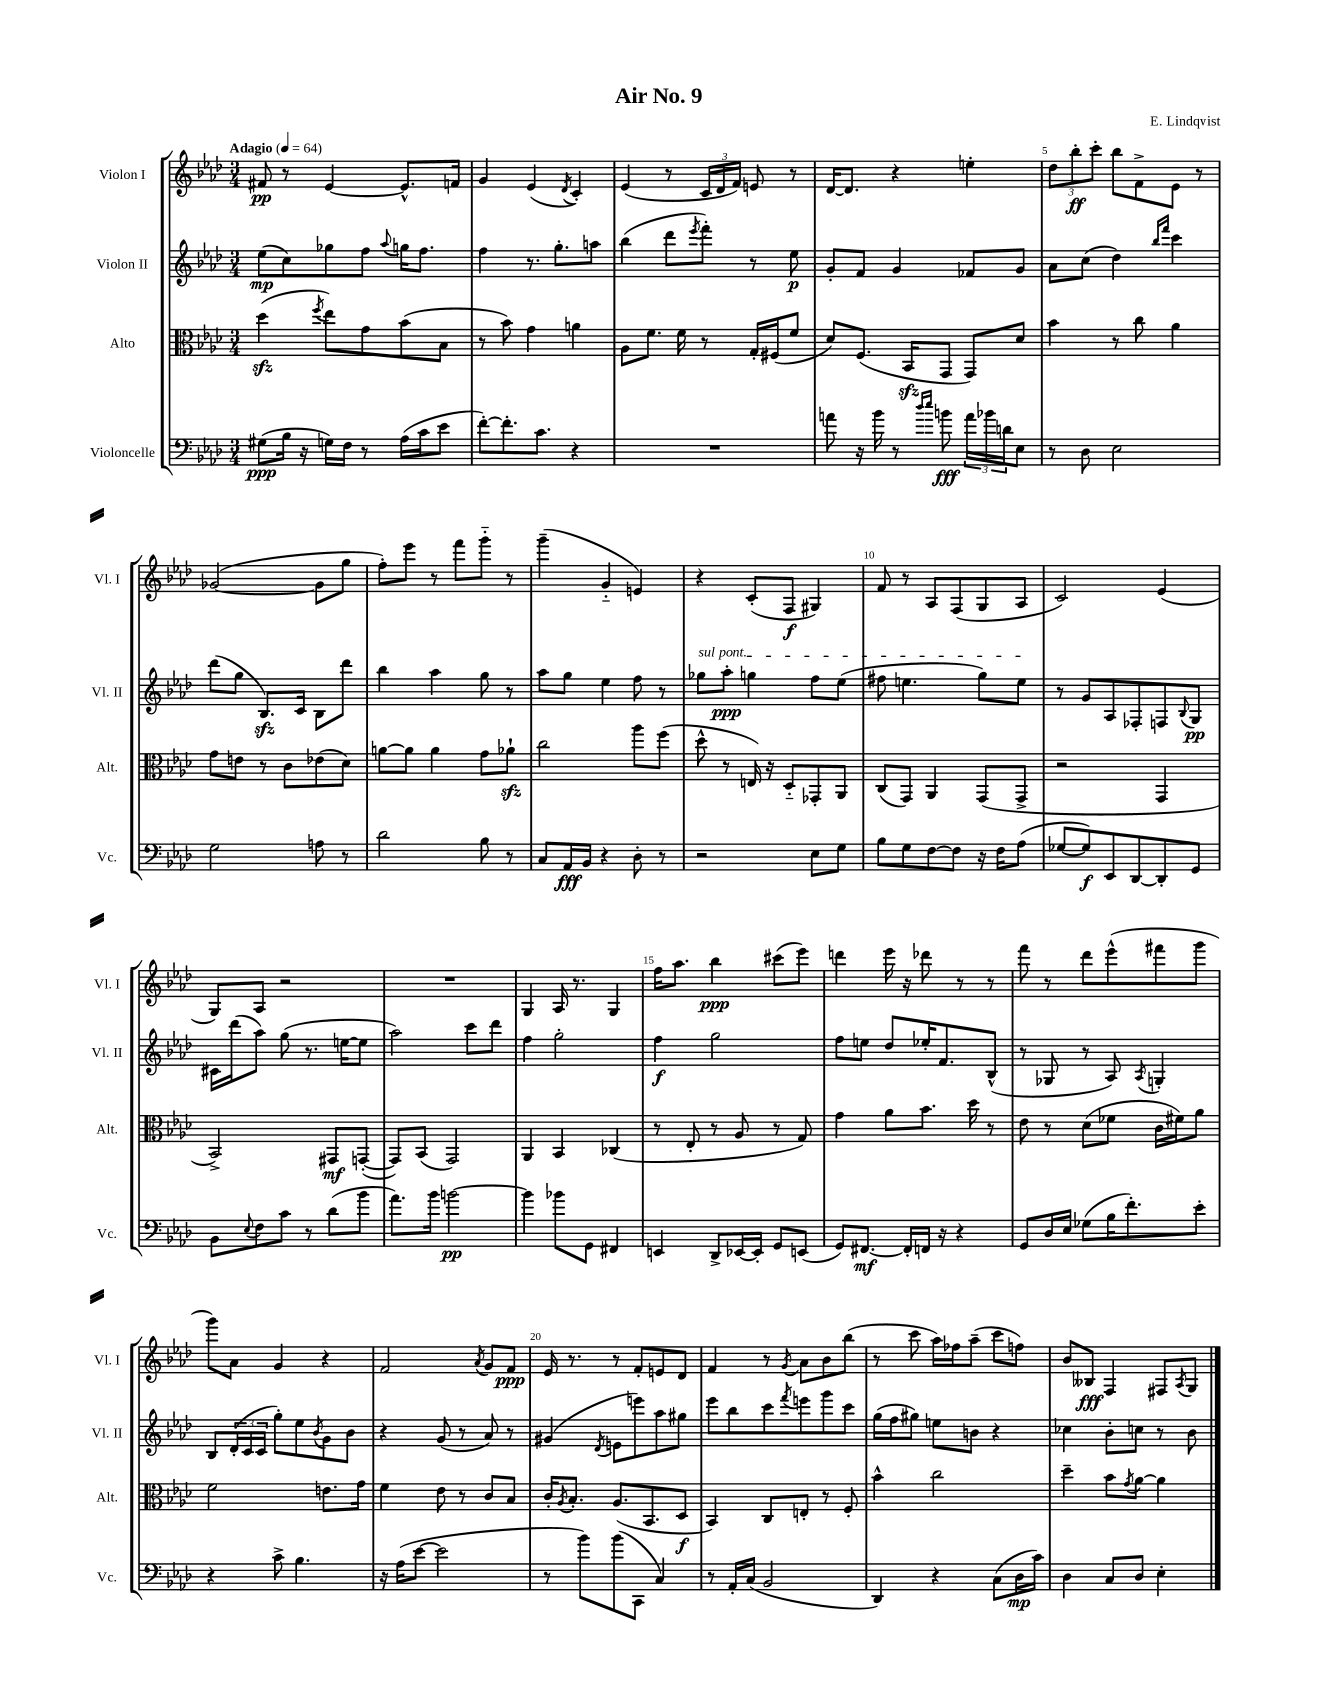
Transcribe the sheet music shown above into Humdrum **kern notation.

**kern	**kern	**kern	**kern
*staff4	*staff3	*staff2	*staff1
*clefF4	*clefC3	*clefG2	*clefG2
*k[b-e-a-d-]	*k[b-e-a-d-]	*k[b-e-a-d-]	*k[b-e-a-d-]
*M3/4	*M3/4	*M3/4	*M3/4
*MM64	*MM64	*MM64	*MM64
(8G#	(4dd-	(8ee-	8f#
16B-	.	8cc)	8r
16r	.	.	.
.	8qff	.	.
16G)	8ee-)	8gg-	[4e-
16F	.	.	.
8r	8g	8ff	.
.	.	8qqaa-	.
(16A-	(8b-	16gg	8.e-^^]
16c	.	8.ff	.
8e-	8B-	.	.
.	.	.	16f
=	=	=	=
[8f')	8r	4ff	4g
8.f']	8b-)	.	.
.	4g	8.r	(4e-
8.c	.	.	.
.	.	8.gg'	.
.	.	.	8qd-
4r	4a	.	4c')
.	.	8aa	.
=	=	=	=
2.r	8A-	(4bb-	(4e-
.	8.f	.	.
.	.	8ddd-	8r
.	16f	.	.
.	.	8qeee-	.
.	8r	8fff')	24c
.	.	.	24d-
.	.	.	24f)
.	16G'	8r	8e
.	(16F#	.	.
.	8f	8ee-	8r
=	=	=	=
8a	8d-)	8g'	[16d-
.	.	.	8.d-]
16r	(8.F	8f	.
16b-	.	.	.
8r	.	4g	4r
.	16BB-	.	.
16qqdd-	.	.	.
16qqee-	.	.	.
8b	8GG	.	.
24a	8GG)	8f-	4ee'
24b-	.	.	.
24d	.	.	.
8E-	8d-	8g	.
=	=	=	=
8r	4b-	8a-	12dd-
.	.	.	12bb-'
8D-	.	(8cc	.
.	.	.	12ccc'
2E-	8r	4dd-)	8bb-
.	8cc	.	8f^
.	.	16qqbb-	.
.	.	16qqfff	.
.	4a-	4ccc	8e-
.	.	.	8r
=	=	=	=
2G	8g	(8ddd-	([2g-
.	8e	8gg	.
.	8r	8.B-)	.
.	8c	.	.
.	.	16c	.
8A	(8e-	8B-	8g-]
8r	8d-)	8ddd-	8gg
=	=	=	=
2d-	[8a	4bb-	8ff')
.	8a]	.	8eee-
.	4a	4aa-	8r
.	.	.	8fff
8B-	8g	8gg	8ggg'~
8r	8a-`	8r	8r
=	=	=	=
8C	2cc	8aa-	(4ggg~
16AA-	.	8gg	.
16BB-	.	.	.
4r	.	4ee-	4g'~
8D-'	8aa-	8ff	4e)
8r	(8ff	8r	.
=	=	=	=
2r	8dd-^^	8gg-	4r
.	8r	8aa-'	.
.	16E)	4gg	(8c'
.	16r	.	.
.	8D-'~	.	8F
8E-	8GG-'	8ff	4G#)
8G	8AA-	(8ee-	.
=	=	=	=
8B-	(8C	8ff#	8f
8G	8GG)	4.ee	8r
[8F	4AA-	.	8A-
8F]	.	.	(8F
16r	(8GG	8gg)	8G
16F	.	.	.
(8A-	8GG^	8ee	8A-
=	=	=	=
[8G-	2r	8r	2c)
8G-])	.	8g	.
8EE-	.	8A-	.
[8DD-	.	8F-'	.
8DD-']	4GG	8F	(4e-
.	.	8qqB-	.
8GG	.	8G	.
=	=	=	=
8BB-	2BB-^)	16c#	8G)
.	.	(16ddd-	.
8qqE-	.	.	.
8F	.	8aa-)	8A-
8c	.	(8gg	2r
8r	.	8.r	.
(8d-	8GG#	.	.
.	.	[16ee	.
8b-	([8GG'	8ee]	.
=	=	=	=
8.a-)	8GG])	2aa-)	2.r
.	(8BB-	.	.
16b-	.	.	.
[2b	2GG)	.	.
.	.	8ccc	.
.	.	8ddd-	.
=	=	=	=
4b]	4AA-	4ff	4G
8b-	4BB-	2gg'	16A-
.	.	.	8.r
8GG	.	.	.
4FF#	(4C-	.	4G
=	=	=	=
4EE	8r	4ff	16ff
.	.	.	8.aa-
.	8E-'	.	.
8DD-^	8r	2gg	4bb-
[16EE-	8A-	.	.
16EE-']	.	.	.
8GG	8r	.	(8ccc#
(8EE	8G)	.	8eee-)
=	=	=	=
8GG)	4g	8ff	4ddd
[8.FF#	.	8ee	.
.	8a-	8dd-	16eee-
16FF#']	.	.	16r
16FF	8.b-	16ee-'	8ddd-
16r	.	8.f	.
4r	.	.	8r
.	16dd-	.	.
.	8r	(8B-^^	8r
=	=	=	=
8GG	8e-	8r	8fff
16D-	8r	8G-	8r
16E-	.	.	.
(8G-	(8d-	8r	8ddd-
16B-	8f-	8A-)	(8eee-^^
8.f')	.	.	.
.	.	8qA-	.
.	16c	4G'	8fff#
.	16f#)	.	.
8e-'	8a-	.	8ggg
=	=	=	=
4r	2f	8B-	8ggg)
.	.	(24d-'	8a-
.	.	24c	.
.	.	24c	.
8c^	.	8gg')	4g
4.B-	.	8ee-	.
.	.	8qb-	.
.	8.e	8g	4r
.	.	8b-	.
.	16g	.	.
=	=	=	=
16r	4f	4r	2f
(16A-	.	.	.
[8e-	.	.	.
2e-]	8e-	(8g	.
.	8r	8r	.
.	.	.	8qa-
.	8c	8a-)	8g
.	8B-	8r	8f
=	=	=	=
8r	16c'	(4g#	16e-
.	8qA-	.	.
.	8.B-'	.	8.r
8b-)	.	.	.
.	.	8qd-	.
(8b-	(8.A-	8e	8r
8CC	.	8eee)	8f'
.	8.BB-	.	.
4C)	.	8aa-	8e
.	8D-	8gg#	8d-
=	=	=	=
8r	4BB-)	8eee-	4f
16AA-'	.	8bb-	.
(16C	.	.	.
2BB-	8C	8ccc	8r
.	.	8qfff	8qg
.	8E'	8eee	8a-
.	8r	8ggg	8b-
.	8F'	8ccc	(8bb-
=	=	=	=
4DD-)	4b-^^	(16gg	8r
.	.	16ff	.
.	.	8gg#)	8ccc
4r	2cc	8ee	16aa-)
.	.	.	16ff-
.	.	8b	(8aa-~
(8C	.	4r	8ccc
16D-	.	.	8ff)
16c)	.	.	.
=	=	=	=
4D-	4dd-~	4cc-	8b-
.	.	.	8B--
8C	8b-	8b-'	4F
.	8qg	.	.
8D-	[8a-	8cc	.
4E-'	4a-]	8r	8F#
.	.	.	8qA-
.	.	8b-	8G
==	==	==	==
*-	*-	*-	*-
